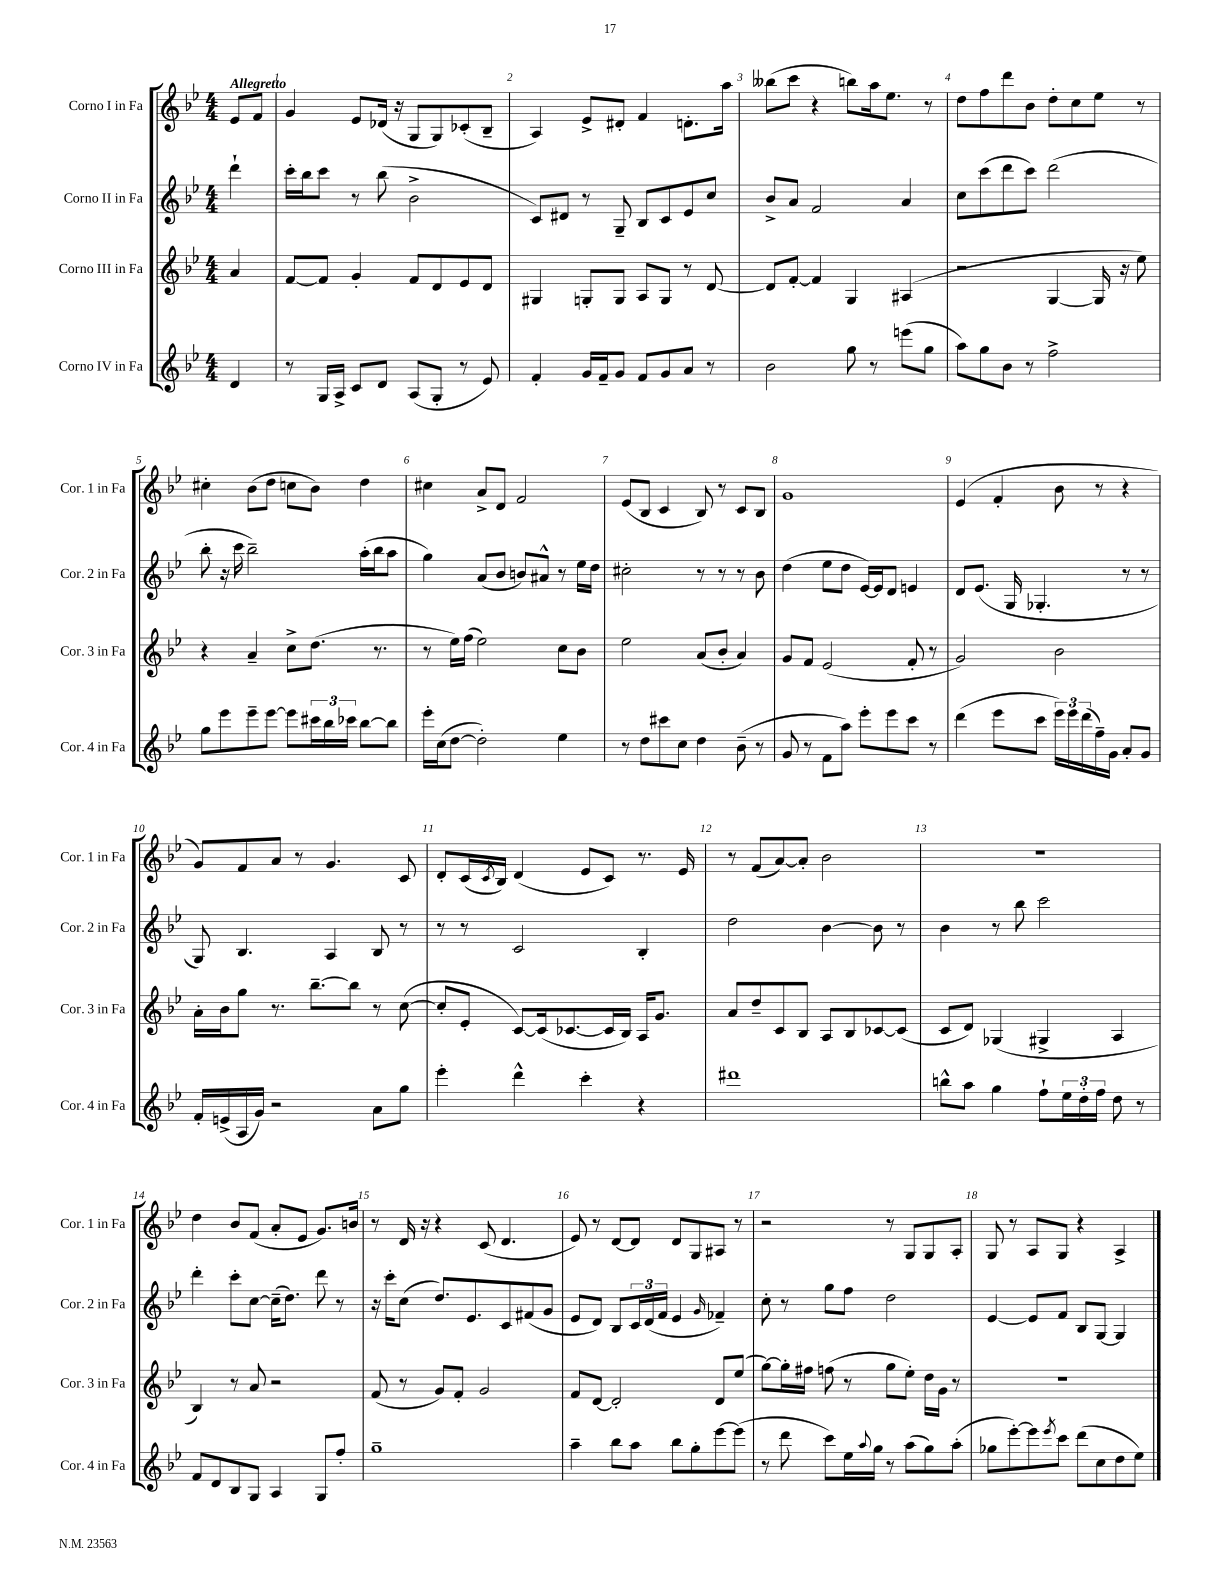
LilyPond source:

<<
\new StaffGroup <<
\new Staff = "s0" \with { instrumentName = "Corno I in Fa" shortInstrumentName = "Cor. 1 in Fa" } {
    \clef treble \key bes \major \numericTimeSignature \time 4/4 \partial 4 \tempo "Allegretto"
    ees'8 f'8 |
    g'4 ees'8 des'16( r16 g8 g8) ces'8-.( bes8-- |
    a4) ees'8-> dis'8-. f'4 d'8.-. a''16 |
    beses''8( c'''8 r4 b''8) a''16 ees''8. r8 |
    d''8 f''8 d'''8 bes'8 d''8-. c''8 ees''8 r8 |
    cis''4-. bes'8( d''8 c''8 bes'8) d''4 |
    cis''4 a'8-> d'8 f'2 |
    ees'8( bes8 c'4 bes8) r8 c'8 bes8 |
    g'1 |
    ees'4( f'4-. bes'8 r8 r4 |
    g'8) f'8 a'8 r8 g'4. c'8 |
    d'8-. c'16( \acciaccatura { c'8 } bes16) d'4( ees'8 c'8) r8. ees'16 |
    r8 f'8( a'8~) a'8-. bes'2 |
    R1 |
    d''4 bes'8 f'8( a'8-. ees'8 g'8.) b'16 |
    r8 d'16 r16 r4 c'8( d'4. |
    ees'8) r8 d'8~ d'8 d'8 g8 ais8 r8 |
    r2 r8 g8 g8 a8-. |
    g8 r8 a8 g8 r4 a4-> \bar "|." |
}
\new Staff = "s1" \with { instrumentName = "Corno II in Fa" shortInstrumentName = "Cor. 2 in Fa" } {
    \clef treble \key bes \major \numericTimeSignature \time 4/4 \partial 4
    d'''4-! |
    c'''16-. bes''16 c'''8 r8 bes''8( bes'2-> |
    c'8) dis'8 r8 g8-- bes8 c'8 ees'8 c''8 |
    bes'8-> a'8 f'2 a'4 |
    c''8 c'''8( d'''8 c'''8) d'''2( |
    bes''8-. r16 c'''16 bes''2--) a''16-.( bes''16 a''8 |
    g''4) a'8( bes'8 b'8) ais'8-^ r8 ees''16 d''16 |
    cis''2-. r8 r8 r8 bes'8 |
    d''4( ees''8 d''8 ees'16~) ees'16 d'8 e'4 |
    d'8 ees'8.( g16 ges4.-. r8 r8 |
    g8) bes4. a4 bes8 r8 |
    r8 r8 c'2 bes4-. |
    d''2 bes'4~ bes'8 r8 |
    bes'4 r8 bes''8 c'''2 |
    d'''4-. c'''8-. c''8~ c''16--( d''8.) d'''8 r8 |
    r16 c'''16-. c''8( d''8.) ees'8. c'8 fis'8( g'8 |
    ees'8 d'8) bes8 \tuplet 3/2 { c'16 d'16( f'16 } ees'4 \grace { g'16 } fes'4--) |
    c''8-. r8 g''8 f''8 d''2 |
    ees'4~ ees'8 f'8 bes8 g8~ g4 \bar "|." |
}
\new Staff = "s2" \with { instrumentName = "Corno III in Fa" shortInstrumentName = "Cor. 3 in Fa" } {
    \clef treble \key bes \major \numericTimeSignature \time 4/4 \partial 4
    a'4 |
    f'8~ f'8 g'4-. f'8 d'8 ees'8 d'8 |
    gis4 g8-. g8 a8 g8 r8 d'8~ |
    d'8 f'8~-. f'4 g4 ais4( |
    r2 g4~ g16 r16 ees''8) |
    r4 a'4-- c''8-> d''8.( r8. |
    r8 ees''16) f''16( ees''2) c''8 bes'8 |
    ees''2 a'8( bes'8-. a'4) |
    g'8 f'8 ees'2( f'8-. r8 |
    g'2) bes'2 |
    a'16-. bes'16 g''8 r8. bes''8.~-- bes''8 r8 c''8~( |
    c''8-. ees'8-. c'8~) c'16( ces'8.~ ces'16 bes16) a16 g'8. |
    a'8 d''8-- c'8 bes8 a8 bes8 ces'8~ ces'8( |
    c'8 d'8) ges4( gis4-> a4 |
    bes4) r8 a'8 r2 |
    f'8( r8 g'8) f'8-. g'2 |
    f'8 d'8~ d'2-. d'8 ees''8( |
    g''8~) g''16-. fis''16 f''8( r8 g''8 ees''8-.) d''16 g'16 r8 |
    R1 \bar "|." |
}
\new Staff = "s3" \with { instrumentName = "Corno IV in Fa" shortInstrumentName = "Cor. 4 in Fa" } {
    \clef treble \key bes \major \numericTimeSignature \time 4/4 \partial 4
    d'4 |
    r8 g16 a16-> c'8 d'8 a8( g8-. r8 ees'8) |
    f'4-. g'16 f'16-- g'8 f'8 g'8 a'8 r8 |
    bes'2 g''8 r8 e'''8( g''8 |
    a''8) g''8 bes'8 r8 f''2-> |
    g''8 ees'''8 ees'''8-- ees'''8~ ees'''8 \tuplet 3/2 { cis'''16 bes''16 ces'''16 } bes''8~ bes''8 |
    ees'''16-. c''16( d''8~ d''2-.) ees''4 |
    r8 d''8 cis'''8 c''8 d''4 bes'8--( r8 |
    g'8 r8 f'8 a''8) ees'''8-. ees'''8 c'''8 r8 |
    d'''4( ees'''8 c'''8 \tuplet 3/2 { ees'''16) ees'''16 d'''16( } f''16--) g'16 a'8-. g'8 |
    f'16-. e'16->( a16 g'16) r2 a'8 g''8 |
    ees'''4-. d'''4-^ c'''4-. r4 |
    dis'''1 |
    b''8-^ a''8 g''4 f''8-! \tuplet 3/2 { ees''16 d''16-. f''16 } d''8 r8 |
    f'8 d'8 bes8 g8 a4 g8 f''8-. |
    g''1-- |
    a''4-- bes''8 a''8 bes''8 g''8-. ees'''8~ ees'''8( |
    r8 d'''8 c'''8) ees''16 \appoggiatura { a''8 } g''16 r8 a''8( g''8) a''8-.( |
    ges''8 ees'''8~-.) ees'''8 \acciaccatura { ees'''8 } c'''8 d'''8( c''8 d''8 ees''8) \bar "|." |
}
>>
>>
\layout { \context { \Score \override BarNumber.break-visibility = ##(#f #t #t) barNumberVisibility = #all-bar-numbers-visible } }
